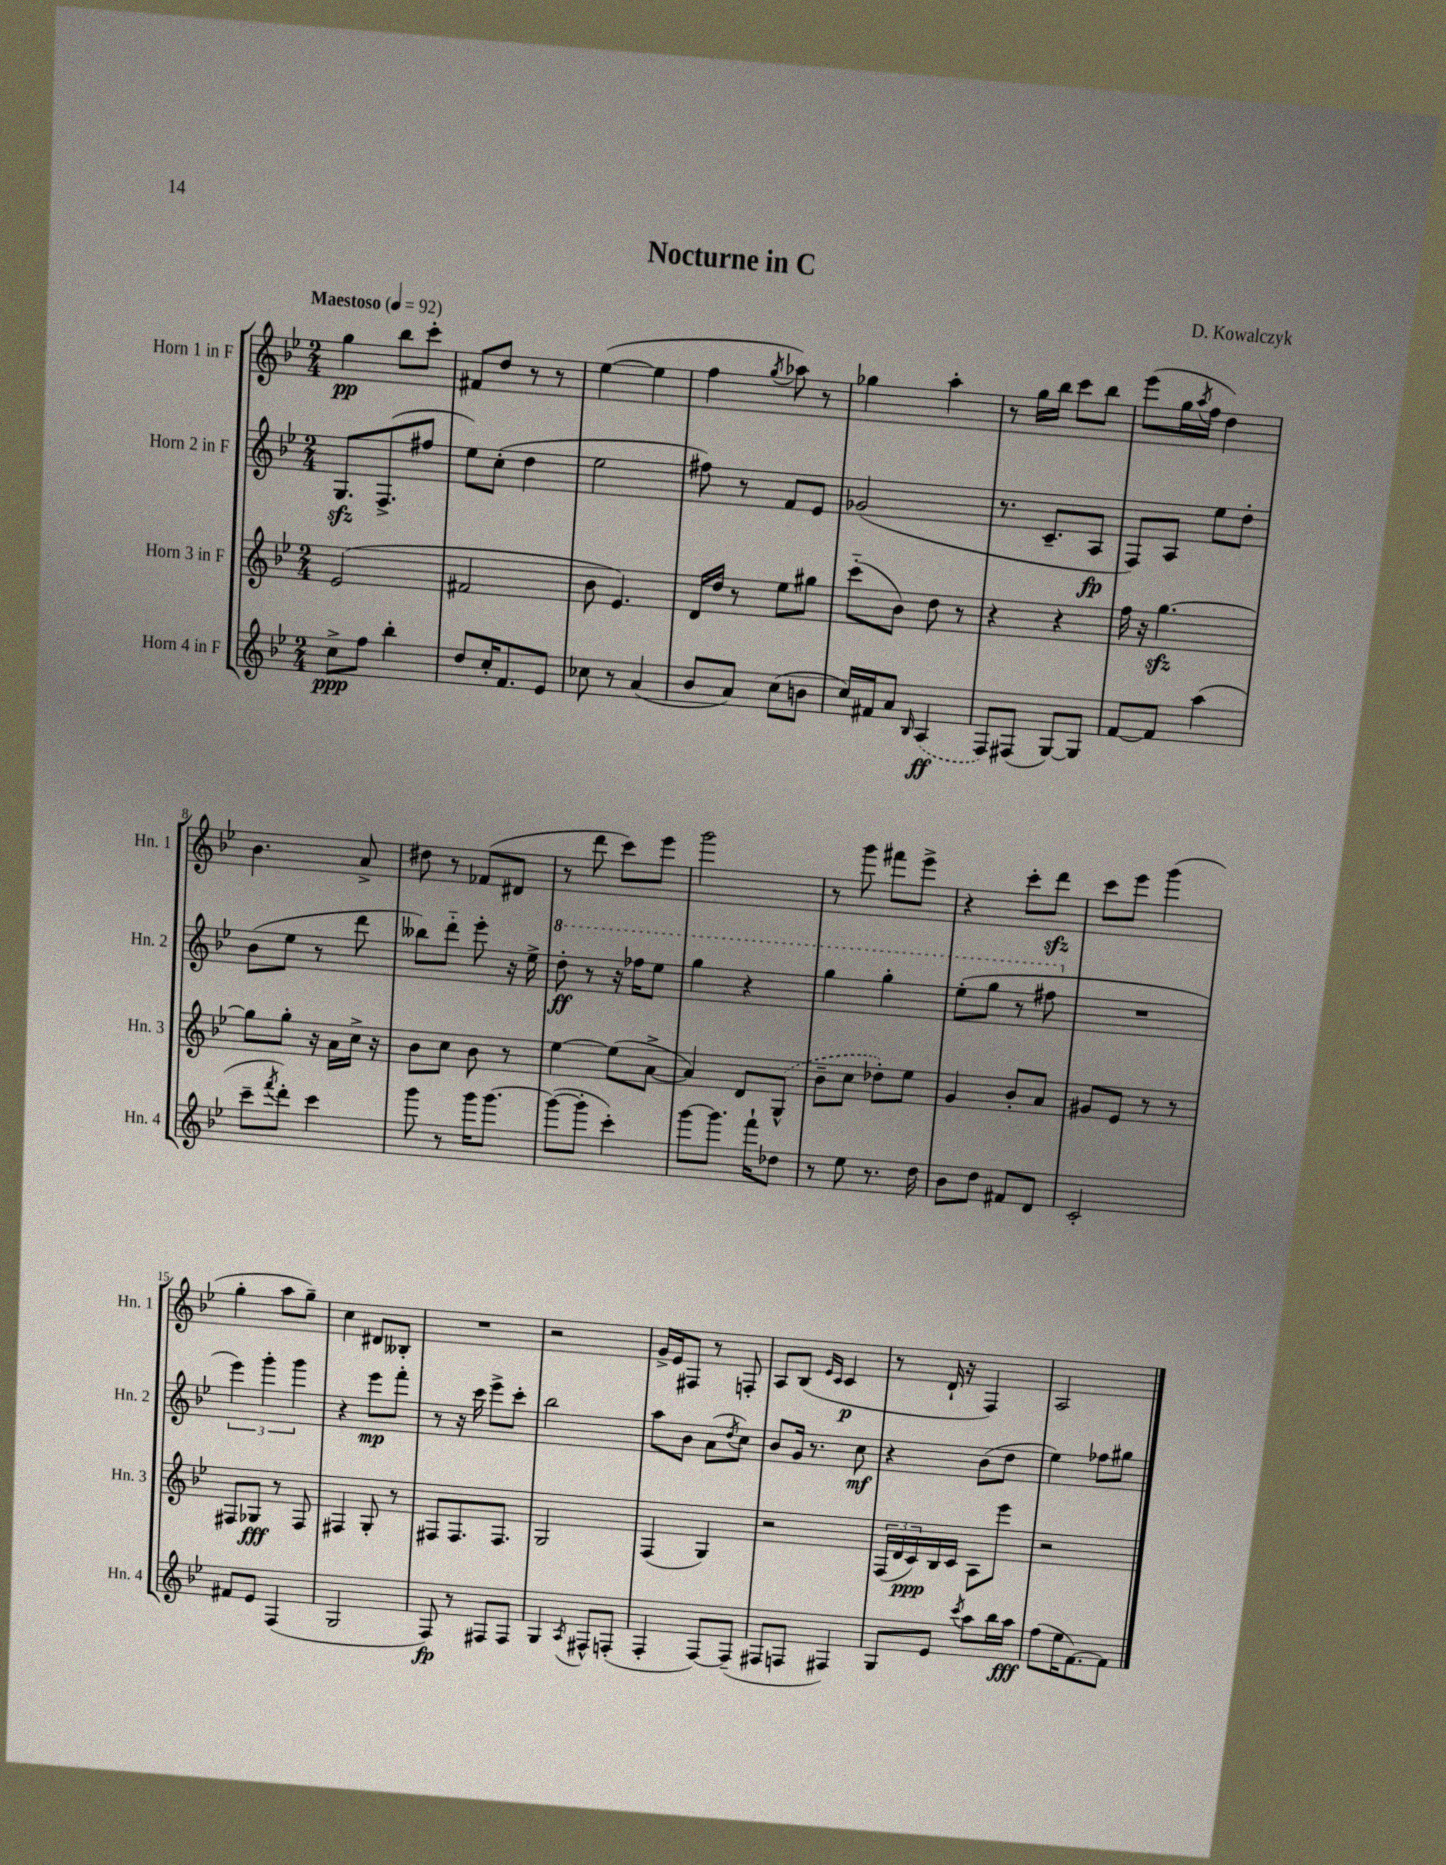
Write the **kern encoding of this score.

**kern	**dynam	**kern	**dynam	**kern	**dynam	**kern	**dynam
*part4	*part4	*part3	*part3	*part2	*part2	*part1	*part1
*staff4	*staff4	*staff3	*staff3	*staff2	*staff2	*staff1	*staff1
*I"Horn 4 in F	*	*I"Horn 3 in F	*	*I"Horn 2 in F	*	*I"Horn 1 in F	*
*I'Hn. 4	*	*I'Hn. 3	*	*I'Hn. 2	*	*I'Hn. 1	*
*clefG2	*	*clefG2	*	*clefG2	*	*clefG2	*
*k[b-e-]	*	*k[b-e-]	*	*k[b-e-]	*	*k[b-e-]	*
*M2/4	*	*M2/4	*	*M2/4	*	*M2/4	*
*MM92	*	*MM92	*	*MM92	*	*MM92	*
=1	=1	=1	=1	=1	=1	=1	=1
!	!	!	!	!	!	!LO:TX:a:B:t=Maestoso	!
8cc^\L	ppp	(2e-/	.	8.Gzz/L	.	4gg\	pp
8ff\J	.	.	.	.	.	.	.
.	.	.	.	(8.F^/	.	.	.
4bb-'\	.	.	.	.	.	8bb-\L	.
.	.	.	.	8ff#X/J	.	8ccc'\J	.
=2	=2	=2	=2	=2	=2	=2	=2
8dd/L	.	2f#X/	.	8ee-\L)	.	8f#X/L	.
16cc'/K	.	.	.	(8cc'\J	.	8dd/J	.
8.f/	.	.	.	.	.	.	.
.	.	.	.	4dd\	.	8r	.
8e-/J	.	.	.	.	.	8r	.
=3	=3	=3	=3	=3	=3	=3	=3
8cc-X\	.	8b-\	.	2ee-\	.	([4ee-\	.
8r	.	4.e-/)	.	.	.	.	.
(4a/	.	.	.	.	.	4ee-\]	.
=4	=4	=4	=4	=4	=4	=4	=4
8b-/L	.	16d/LL	.	8ff#X\)	.	4ff\	.
.	.	16dd/JJ	.	.	.	.	.
8a/J)	.	8r	.	8r	.	.	.
.	.	.	.	.	.	8qgg/	.
(8cc\L	.	8ee-\L	.	8f/L	.	8aa-X\)	.
8bn\J	.	8gg#X\J	.	8e-/J	.	8r	.
=5	=5	=5	=5	=5	=5	=5	=5
16cc/LL)	.	(8ccc\L	.	(2g-X/	.	4gg-X\	.
16f#X/J	.	.	.	.	.	.	.
8a/J	.	8b-\J)	.	.	.	.	.
16qqB-/	.	.	.	.	.	.	.
(4A/	ff	8dd\	.	.	.	4aa'\	.
.	.	8r	.	.	.	.	.
=6	=6	=6	=6	=6	=6	=6	=6
8F/L)	.	4r	.	8.r	.	8r	.
(8F#X/J	.	.	.	.	.	16gg\LL	.
.	.	.	.	8.c~/L	.	16bb-\JJ	.
[8G/L)	.	4r	.	.	.	8ccc\L	.
8G/J]	.	.	.	8A/J	fp	8bb-\J	.
=7	=7	=7	=7	=7	=7	=7	=7
[8f/L	.	16ff\	.	8F/L)	.	(8eee-\L	.
.	.	16r	.	.	.	.	.
8f/J]	.	[4.ggzz\	.	8A/J	.	16gg\L	.
.	.	.	.	.	.	8qaa/	.
.	.	.	.	.	.	16ff\JJ	.
(4aa\	.	.	.	8ee-\L	.	4dd\)	.
.	.	.	.	8dd'\J	.	.	.
!!LO:LB:g=z
=8	=8	=8	=8	=8	=8	=8	=8
8ccc~\L	.	8gg\L]	.	(8b-\L	.	4.b-\	.
8qfff/	.	.	.	.	.	.	.
8ddd'\J)	.	8gg'\J	.	8ee-\J	.	.	.
4ccc\	.	16r	.	8r	.	.	.
.	.	16a\LL	.	.	.	.	.
.	.	16cc^\JJ	.	8ddd\	.	8a^/	.
.	.	16r	.	.	.	.	.
=9	=9	=9	=9	=9	=9	=9	=9
8ggg\	.	8b-\L	.	8bb--X\L)	.	8dd#X\	.
8r	.	8cc\J	.	8ddd\J	.	8r	.
16ggg\KL	.	8b-\	.	8eee-'\	.	(8f-X/L	.
[8.ggg\J	.	.	.	.	.	.	.
.	.	8r	.	16r	.	8d#X/J	.
.	.	.	.	16ee-^\	.	.	.
=10	=10	=10	=10	=10	=10	=10	=10
*	*	*	*	*8va	*	*	*
(8ggg\L_	.	[4ee-\	.	8ddd'\	ff	8r	.
8ggg'\J]	.	.	.	8r	.	8ddd\	.
4ccc'\)	.	(8ee-\L]	.	16r	.	8ccc\L)	.
.	.	.	.	16fff-X\KL	.	.	.
.	.	[8a^\J	.	8eee-\J	.	8eee-\J	.
=11	=11	=11	=11	=11	=11	=11	=11
[8ggg\L	.	4a/])	.	4ggg\	.	2ggg\	.
8.ggg\J]	.	.	.	.	.	.	.
.	.	8d/L	.	4r	.	.	.
16fff`\KL	.	.	.	.	.	.	.
8dd-X\J	.	(8G^^/J	.	.	.	.	.
=12	=12	=12	=12	=12	=12	=12	=12
8r	.	8b-~\L	.	4ggg\	.	8r	.
8ee-\	.	8cc\J	.	.	.	8ggg\	.
8.r	.	8dd-X'\L)	.	4ggg'\	.	8fff#X\L	.
.	.	8ee-\J	.	.	.	8eee-^\J	.
16dd\	.	.	.	.	.	.	.
=13	=13	=13	=13	=13	=13	=13	=13
8b-\L	.	4g/	.	(8eee-'\L	.	4r	.
8dd\J	.	.	.	8ggg\J	.	.	.
8f#X/L	.	8b-'/L	.	8r	.	8ccc'\L	.
8d/J	.	8a/J	.	8fff#X\	.	8dddzz\J	.
=14	=14	=14	=14	=14	=14	=14	=14
*	*	*	*	*X8va	*	*	*
2c'/	.	8g#X/L	.	2r	.	8ccc\L	.
.	.	8e-/J	.	.	.	8eee-\J	.
.	.	8r	.	.	.	(4ggg\	.
.	.	8r	.	.	.	.	.
!!LO:LB:g=z
=15	=15	=15	=15	=15	=15	=15	=15
8f#X/L	.	8F#X/L	.	6eee-\)	.	4gg'\	.
8e-/J	.	8G-X/J	fff	.	.	.	.
.	.	.	.	6ggg'\	.	.	.
(4F/	.	8r	.	.	.	8aa\L	.
.	.	.	.	6ggg\	.	.	.
.	.	8F#/	.	.	.	8gg~\J)	.
=16	=16	=16	=16	=16	=16	=16	=16
2G/	.	4F#X/	.	4r	.	4cc\	.
.	.	8G'/	.	8eee-\L	mp	8d#X/L	.
.	.	8r	.	8fff'\J	.	8B--X'/J	.
=17	=17	=17	=17	=17	=17	=17	=17
8F/)	fp	8F#X/L	.	8r	.	2r	.
8r	.	8.F#/	.	16r	.	.	.
.	.	.	.	16ccc\	.	.	.
8F#X/L	.	.	.	8eee-^\L	.	.	.
.	.	8.F#/J	.	.	.	.	.
8F#/J	.	.	.	8ccc'\J	.	.	.
=18	=18	=18	=18	=18	=18	=18	=18
4G/	.	2G/	.	2bb-\	.	2r	.
8qA/	.	.	.	.	.	.	.
8F#X^^/L	.	.	.	.	.	.	.
(8Fn'/J	.	.	.	.	.	.	.
=19	=19	=19	=19	=19	=19	=19	=19
4F'/	.	(4F/	.	8aa\L	.	16g^/LL	.
.	.	.	.	.	.	16e-/J	.
.	.	.	.	8b-\J	.	8F#X/J	.
[8F/L)	.	4G/)	.	(8a\L	.	8r	.
.	.	.	.	8qdd/	.	.	.
(8F~/J]	.	.	.	8cc\J)	.	8Fn'/	.
=20	=20	=20	=20	=20	=20	=20	=20
8F#X/L	.	2r	.	8b-/L	.	8A/L	.
8Fn/J	.	.	.	16g/Jk	.	(8B-/J	.
.	.	.	.	8.r	.	.	.
.	.	.	.	.	.	16qqe-/LL	.
.	.	.	.	.	.	16qqc/JJ	.
4F#X/)	.	.	.	.	.	4c/	p
.	.	.	.	8cc\	mf	.	.
=21	=21	=21	=21	=21	=21	=21	=21
8G/L	.	(24F/LL	.	4r	.	8r	.
.	.	24d/	.	.	.	.	.
.	.	24c/)	ppp	.	.	.	.
8e-/J	.	16B-/	.	.	.	16d`/	.
.	.	16c/JJ	.	.	.	16r	.
8qccc/	.	.	.	.	.	.	.
8aa\L	.	8A\L	.	(8b-\L	.	4F/)	.
16bb-\L	.	8eee-\J	.	8dd\J	.	.	.
16aa\JJ	fff	.	.	.	.	.	.
=22	=22	=22	=22	=22	=22	=22	=22
(8ff\L	.	2r	.	4ee-\)	.	2A/	.
16ee-\K	.	.	.	.	.	.	.
[8.f\)	.	.	.	.	.	.	.
.	.	.	.	8ff-X\L	.	.	.
8f\J]	.	.	.	8gg#X\J	.	.	.
==	==	==	==	==	==	==	==
*-	*-	*-	*-	*-	*-	*-	*-
